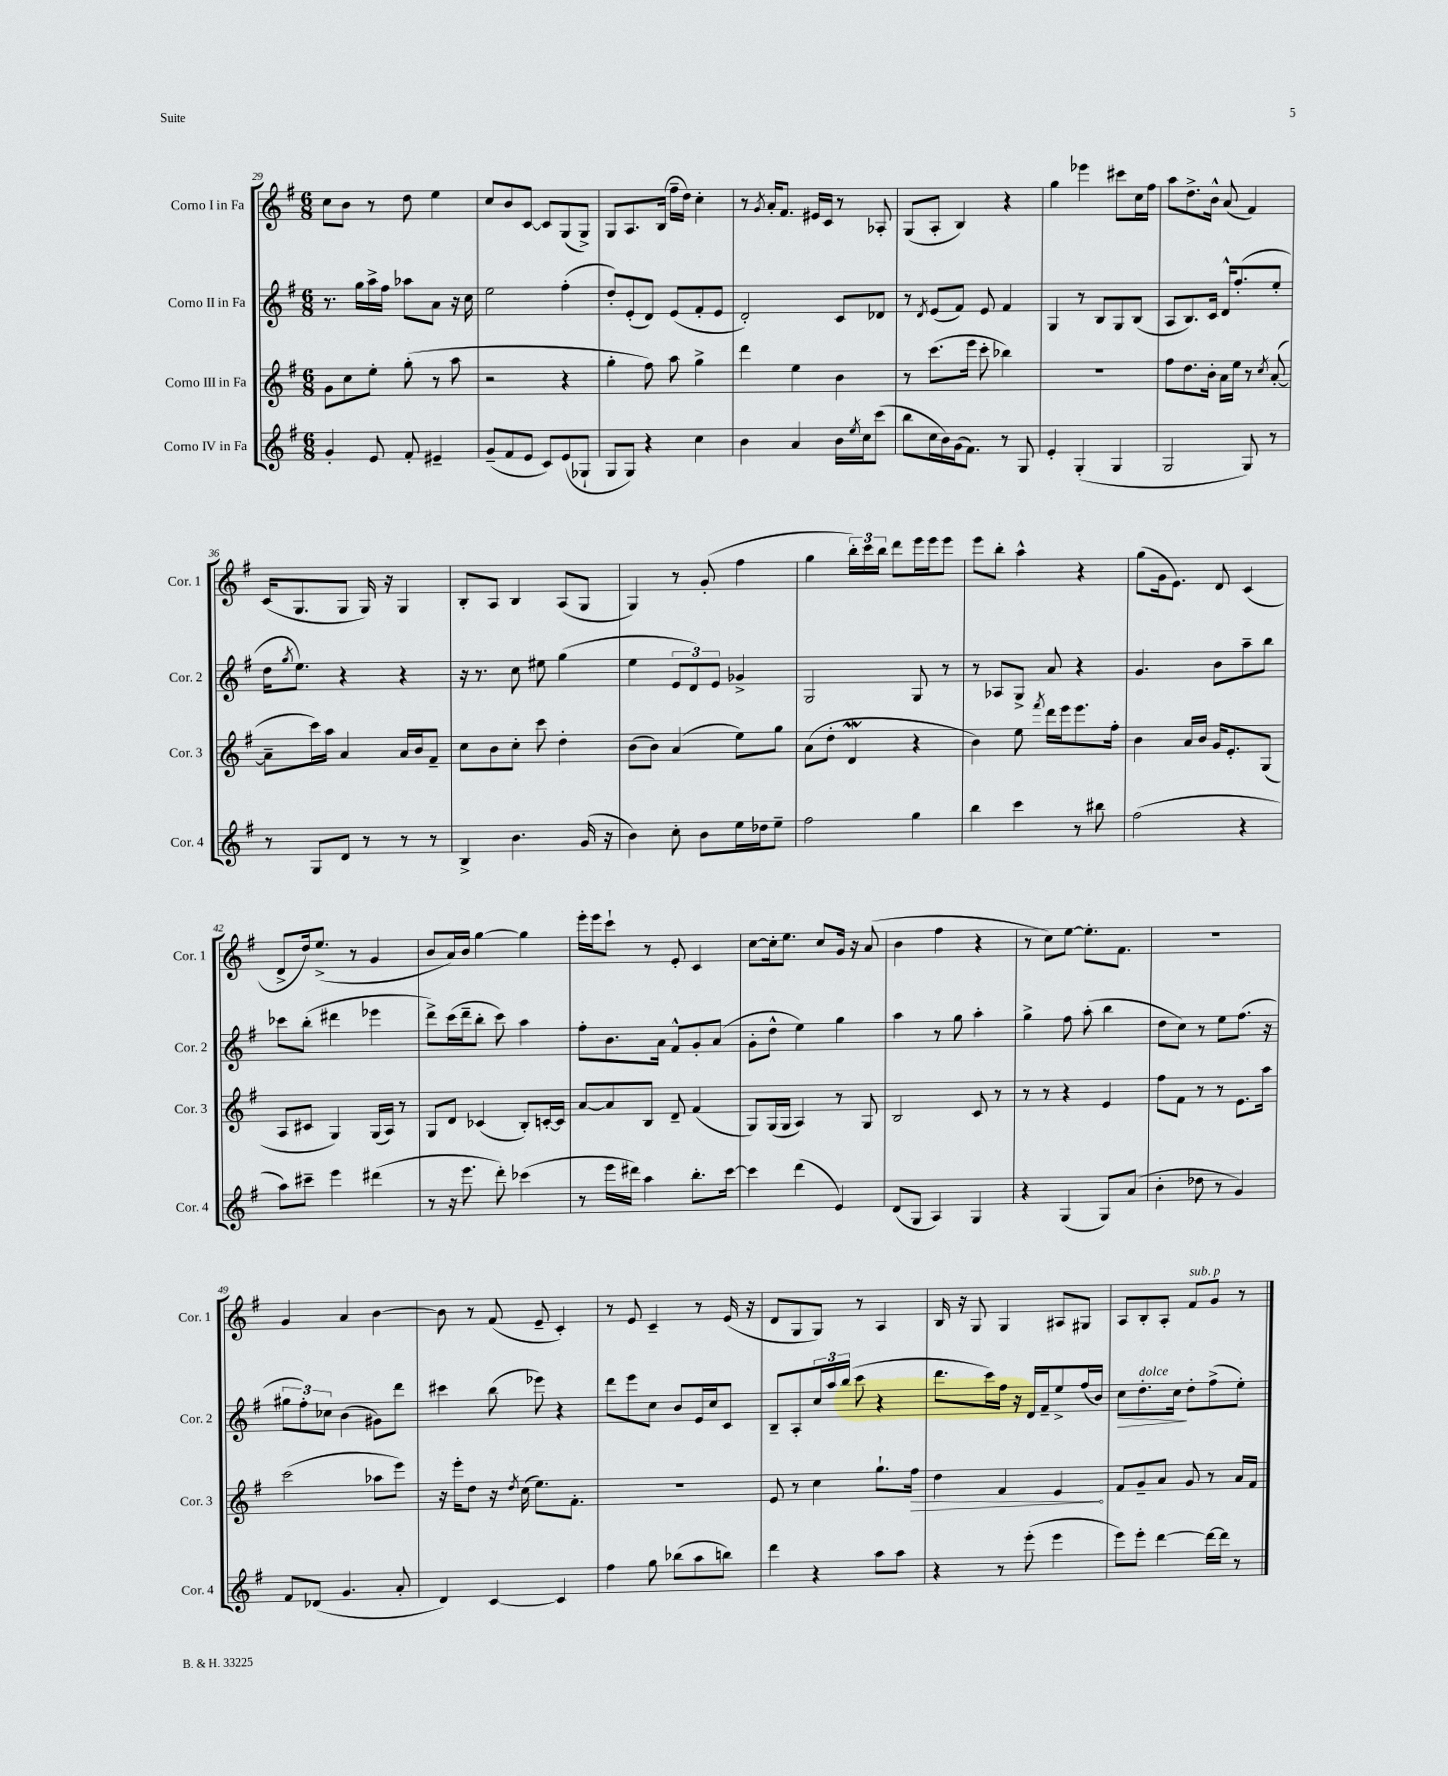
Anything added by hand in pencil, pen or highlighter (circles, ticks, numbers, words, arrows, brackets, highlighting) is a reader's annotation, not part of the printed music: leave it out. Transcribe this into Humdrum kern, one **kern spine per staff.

**kern	**kern	**dynam	**kern	**dynam	**kern
*part4	*part3	*part3	*part2	*part2	*part1
*staff4	*staff3	*staff3	*staff2	*staff2	*staff1
*I"Corno IV in Fa	*I"Corno III in Fa	*	*I"Corno II in Fa	*	*I"Corno I in Fa
*I'Cor. 4	*I'Cor. 3	*	*I'Cor. 2	*	*I'Cor. 1
*clefG2	*clefG2	*	*clefG2	*	*clefG2
*k[f#]	*k[f#]	*	*k[f#]	*	*k[f#]
*M6/8	*M6/8	*	*M6/8	*	*M6/8
=29	=29	=29	=29	=29	=29
4g'/	8g\L	.	8.r	.	8cc\L
.	8cc\	.	.	.	8b\J
.	.	.	16gg\LL	.	.
8e/	8ee'\J	.	16aa^\	.	8r
.	.	.	16ff#\JJ	.	.
8f#'/	(8gg'\	.	8aa-X\L	.	8dd\
4e#X~/	8r	.	8a\J	.	4ee\
.	8aa\	.	16r	.	.
.	.	.	16cc\	.	.
=30	=30	=30	=30	=30	=30
(8g~/L	2r	.	2ee\	.	8cc/L
8f#/	.	.	.	.	8b/
8e/J	.	.	.	.	[8c/J
8c/L)	.	.	.	.	8c/L]
(8e/	4r	.	(4ff#'\	.	(8G/
8G-X`/J	.	.	.	.	8G^/J)
=31	=31	=31	=31	=31	=31
8G/L	4gg'\	.	8dd'/L)	.	8G/L
8G/J)	.	.	(8e'/	.	8.A/
4r	8ff#\)	.	8d/J)	.	.
.	.	.	.	.	(16B/Jk
.	8aa\	.	(8e/L	.	16ff#~\LL
.	.	.	.	.	16dd\JJ)
4cc\	4gg^\	.	8f#'/	.	4cc'\
.	.	.	8e/J	.	.
=32	=32	=32	=32	=32	=32
4b\	4ddd\	.	2d'/)	.	8r
.	.	.	.	.	8qg/
.	.	.	.	.	16a'/KL
.	.	.	.	.	8.f#/J
4a/	4ee\	.	.	.	.
.	.	.	.	.	16e#X/LL
.	.	.	.	.	16c/JJ
16b\LL	4b\	.	8c/L	.	8r
8qee/	.	.	.	.	.
16cc\J	.	.	.	.	.
(8ccc\J	.	.	8d-X/J	.	8A-X'/
=33	=33	=33	=33	=33	=33
8bb\L	8r	.	8r	.	(8G/L
.	.	.	8qd/	.	.
16cc\L	(8.ccc\L	.	(8e/L	.	8A'/J
16b\)	.	.	.	.	.
(16g\J	.	.	8f#/J)	.	4B/)
8.f#\J)	16eee\Jk	.	.	.	.
.	8ccc'\	.	8e/	.	.
8r	4bb-X\)	.	4f#/	.	4r
8G/	.	.	.	.	.
=34	=34	=34	=34	=34	=34
4e'/	2.r	.	4G/	.	4gg\
(4G'/	.	.	8r	.	4eee-X\
.	.	.	8B/L	.	.
4G/	.	.	8G/	.	8ccc#X\L
.	.	.	(8B/J	.	16cc\L
.	.	.	.	.	16ff#\JJ
=35	=35	=35	=35	=35	=35
2G/	8ff#\L	.	8A/L	.	8aa\L
.	8.dd\	.	8.B/)	.	8.dd^\
.	16b'\Jk	.	16c/Jk	.	16b^^\Jk
.	16a\LL	.	16d^^/KL	.	(8a/
.	16ee\JJ	.	(8.ff#'/	.	.
8G/)	8r	.	.	.	4f#/)
.	8qcc/	.	.	.	.
8r	([8a'/	.	8ee'/J	.	.
!!LO:LB:g=z
=36	=36	=36	=36	=36	=36
8r	8a~\L]	.	16dd\KL	.	(16c/KL
.	.	.	8qgg/	.	.
.	.	.	8.ee\J)	.	8.G/
8G/L	16ccc\L)	.	.	.	.
.	16aa\JJ	.	.	.	.
8d/J	4a/	.	4r	.	8G/J
8r	.	.	.	.	16G/)
.	.	.	.	.	16r
8r	16a/LL	.	4r	.	4G/
.	16b/J	.	.	.	.
8r	8f#~/J	.	.	.	.
=37	=37	=37	=37	=37	=37
4B^/	8cc\L	.	16r	.	8B'/L
.	.	.	8.r	.	.
.	8b\	.	.	.	8A/J
4.b\	8cc'\J	.	8cc\	.	4B/
.	8ccc\	.	8ee#X\	.	.
.	4dd'\	.	(4gg\	.	(8A/L
(16g/	.	.	.	.	8G/J
16r	.	.	.	.	.
=38	=38	=38	=38	=38	=38
4b\)	(8b\L	.	4ee\	.	4G/)
.	8b\J)	.	.	.	.
8cc'\	(4a/	.	12e/L	.	8r
.	.	.	12d/)	.	.
8b\L	.	.	.	.	(8g'/
.	.	.	12e/J	.	.
16ee\L	8ee\L)	.	4g-X^/	.	4ff#\
16dd-X\J	.	.	.	.	.
8ee~\J	8gg\J	.	.	.	.
=39	=39	=39	=39	=39	=39
2ff#\	(8a\L	.	2G/	.	4gg\
.	8dd'\J	.	.	.	.
.	4dW/	.	.	.	24bb'\LL)
.	.	.	.	.	24ccc\
.	.	.	.	.	24bb\JJ
.	.	.	.	.	8ddd\L
4gg\	4r	.	8G/	.	16eee\L
.	.	.	.	.	16eee\J
.	.	.	8r	.	8eee\J
=40	=40	=40	=40	=40	=40
4bb\	4b\)	.	8r	.	8eee\L
.	.	.	8A-X/L	.	8bb'\J
4ccc\	8ee\	.	8G^/J	.	4aa^^\
.	8qfff#/	.	.	.	.
.	16ddd\LL	.	8a/	.	.
.	16eee\J	.	.	.	.
8r	8.eee\	.	4r	.	4r
8bb#X\	.	.	.	.	.
.	16ff#'\Jk	.	.	.	.
=41	=41	=41	=41	=41	=41
(2ff#\	4b\	.	4.g/	.	(8gg\L
.	.	.	.	.	16g\k
.	.	.	.	.	8.e\J)
.	16a/LL	.	.	.	.
.	16b/JJ	.	.	.	.
.	16g/KL	.	8b\L	.	8d/
.	8.e'/	.	.	.	.
4r	.	.	8aa~\	.	(4c/
.	(8G/J	.	8bb\J	.	.
!!LO:LB:g=z
=42	=42	=42	=42	=42	=42
8aa\L)	8A/L	.	8ccc-X\L	.	8d^/L
8ccc#X~\J	8c#X/J	.	(8bb'\J	.	16dd/k)
.	.	.	.	.	(8.ee^/J
4eee\	4G/)	.	4ddd#X\	.	.
.	.	.	.	.	8r
(4ddd#X\	(16G/LL	.	4eee-X\	.	4g/
.	16A/JJ)	.	.	.	.
.	8r	.	.	.	.
=43	=43	=43	=43	=43	=43
8r	8G/L	.	8ddd^\L)	.	8b/L
16r	8d/J	.	(16ccc\L	.	16a/L)
8.eee\	.	.	16ddd~\J	.	16b/JJ
.	(4c-X/	.	8bb'\J	.	[4gg\
8ddd'\)	.	.	8ccc\)	.	.
(4ccc-X\	8B'/L)	.	4aa\	.	4gg\]
.	[16cn'/L	.	.	.	.
.	16c/JJ]	.	.	.	.
=44	=44	=44	=44	=44	=44
8r	[8a/L	.	8ff#'\L	.	16eee'\LL
.	.	.	.	.	16eee\J
16eee\LL	8a/]	.	8.b\	.	8ccc`\J
16ddd#X\JJ)	.	.	.	.	.
4aa\	8B/J	.	.	.	8r
.	.	.	16a\Jk	.	.
.	8d~/	.	8f#^^/L	.	8e'/
8.bb'\L	(4f#/	.	8g'/	.	4c/
.	.	.	(8a/J	.	.
[16ccc\Jk	.	.	.	.	.
=45	=45	=45	=45	=45	=45
4ccc\]	8G/L)	.	8g'\L	.	[8cc\L
.	(16G/L	.	8dd^^\J	.	16cc'\k]
.	16G/JJ	.	.	.	8.ee\J
(4ddd\	4A/)	.	4ee\)	.	.
.	.	.	.	.	8cc/L
4e/)	8r	.	4gg\	.	16g/Jk
.	.	.	.	.	16r
.	8G/	.	.	.	(8a/
=46	=46	=46	=46	=46	=46
(8d/L	2B/	.	4aa\	.	4b\
8G/J	.	.	.	.	.
4A/)	.	.	8r	.	4ff#\
.	.	.	8gg\	.	.
4G/	8c/	.	4aa'\	.	4r
.	8r	.	.	.	.
=47	=47	=47	=47	=47	=47
4r	8r	.	4gg^\	.	8r
.	8r	.	.	.	8cc\L)
(4G/	4r	.	8ff#\	.	[8ee\J
.	.	.	(8aa'\	.	8.ee'\L]
8G/L)	4e/	.	4bb\	.	.
.	.	.	.	.	8.f#\J
(8a/J	.	.	.	.	.
=48	=48	=48	=48	=48	=48
4b'\	8ff#\L	.	8dd\L	.	2.r
.	8f#\J	.	8cc\J)	.	.
8dd-X\	8r	.	8r	.	.
8r	8r	.	8ee\L	.	.
4g/)	8.e\L	.	(8.ff#\J	.	.
.	16aa\Jk	.	16r	.	.
!!LO:LB:g=z
=49	=49	=49	=49	=49	=49
8f#/L	(2ccc\	.	12gg#X\L	.	4g/
.	.	.	12ff#'\)	.	.
(8d-X/J	.	.	.	.	.
.	.	.	12cc-X\J	.	.
4.g/	.	.	(4b\	.	4a/
.	8aa-X\L	.	8g#X\L)	.	[4b\
8a'/	8eee\J)	.	8ddd\J	.	.
=50	=50	=50	=50	=50	=50
4d/)	16r	.	4ccc#X\	.	8b\]
.	16eee'\KL	.	.	.	.
.	8dd\J	.	.	.	8r
[4c/	16r	.	(8bb\	.	(8f#/
.	8qdd/	.	.	.	.
.	(16cc\	.	.	.	.
.	8.ee\L)	.	8eee-X\)	.	8e~/
4c/]	.	.	4r	.	4c'/)
.	8.f#'\J	.	.	.	.
=51	=51	=51	=51	=51	=51
4ff#\	2.r	.	8ddd\L	.	8r
.	.	.	8eee\	.	8e/
8gg\	.	.	8cc\J	.	4c~/
(8bb-X\L	.	.	8b/L	.	.
8aa\	.	.	16e/L	.	8r
.	.	.	16cc/J	.	.
8bbn\J)	.	.	8c/J	.	(16e/
.	.	.	.	.	16r
=52	=52	=52	=52	=52	=52
4ddd\	8e/	.	8B~/L	.	8d/L
.	8r	.	8A'/	.	8G/
4r	4cc\	.	24cc/L	.	8G/J)
.	.	.	24aa/	.	.
.	.	.	(24bb/JJ	.	.
.	.	.	8ccc\	.	8r
8aa\L	8.gg`\L	.	4r	.	4A/
8aa\J	.	.	.	.	.
!	!	!LO:HP:b	!	!	!
.	16ff#\Jk	>	.	.	.
=53	=53	=53	=53	=53	=53
4r	4dd\	.	8.ddd\L	.	16B/
.	.	.	.	.	16r
.	.	.	.	.	8G/
.	.	.	16ccc\L)	.	.
8r	4f#/	.	16ff#\JJ	.	4G/
.	.	.	16r	.	.
(8eee'\	.	.	16d/LL	.	.
.	.	.	16f#~/J	.	.
4eee\	4e/	.	8ee^/	.	8A#X/L
.	.	.	(16ff#/L	.	8G#X/J
.	.	.	16b/JJ)	.	.
.	.	]	.	.	.
=54	=54	=54	=54	=54	=54
!	!	!	!	!LO:HP:b	!
8eee\L)	8f#/L	.	8cc\L	>	8A/L
!	!	!	!LO:TX:a:i:t=dolce	!	!
8eee'\J	8g~/	.	8.dd'\	.	8B'/
[4ddd\	8a/J	.	.	.	8A'/J
.	.	.	16cc\Jk	.	.
!	!	!	!	!	!LO:TX:a:i:t=sub. p
.	8g/	.	8dd'\L	]	8f#/L
16ddd\LL_	8r	.	(8ff#^\	.	8g/J
16ddd\JJ]	.	.	.	.	.
8r	16a/LL	.	8ee'\J)	.	8r
.	16f#/JJ	.	.	.	.
==	==	==	==	==	==
*-	*-	*-	*-	*-	*-
